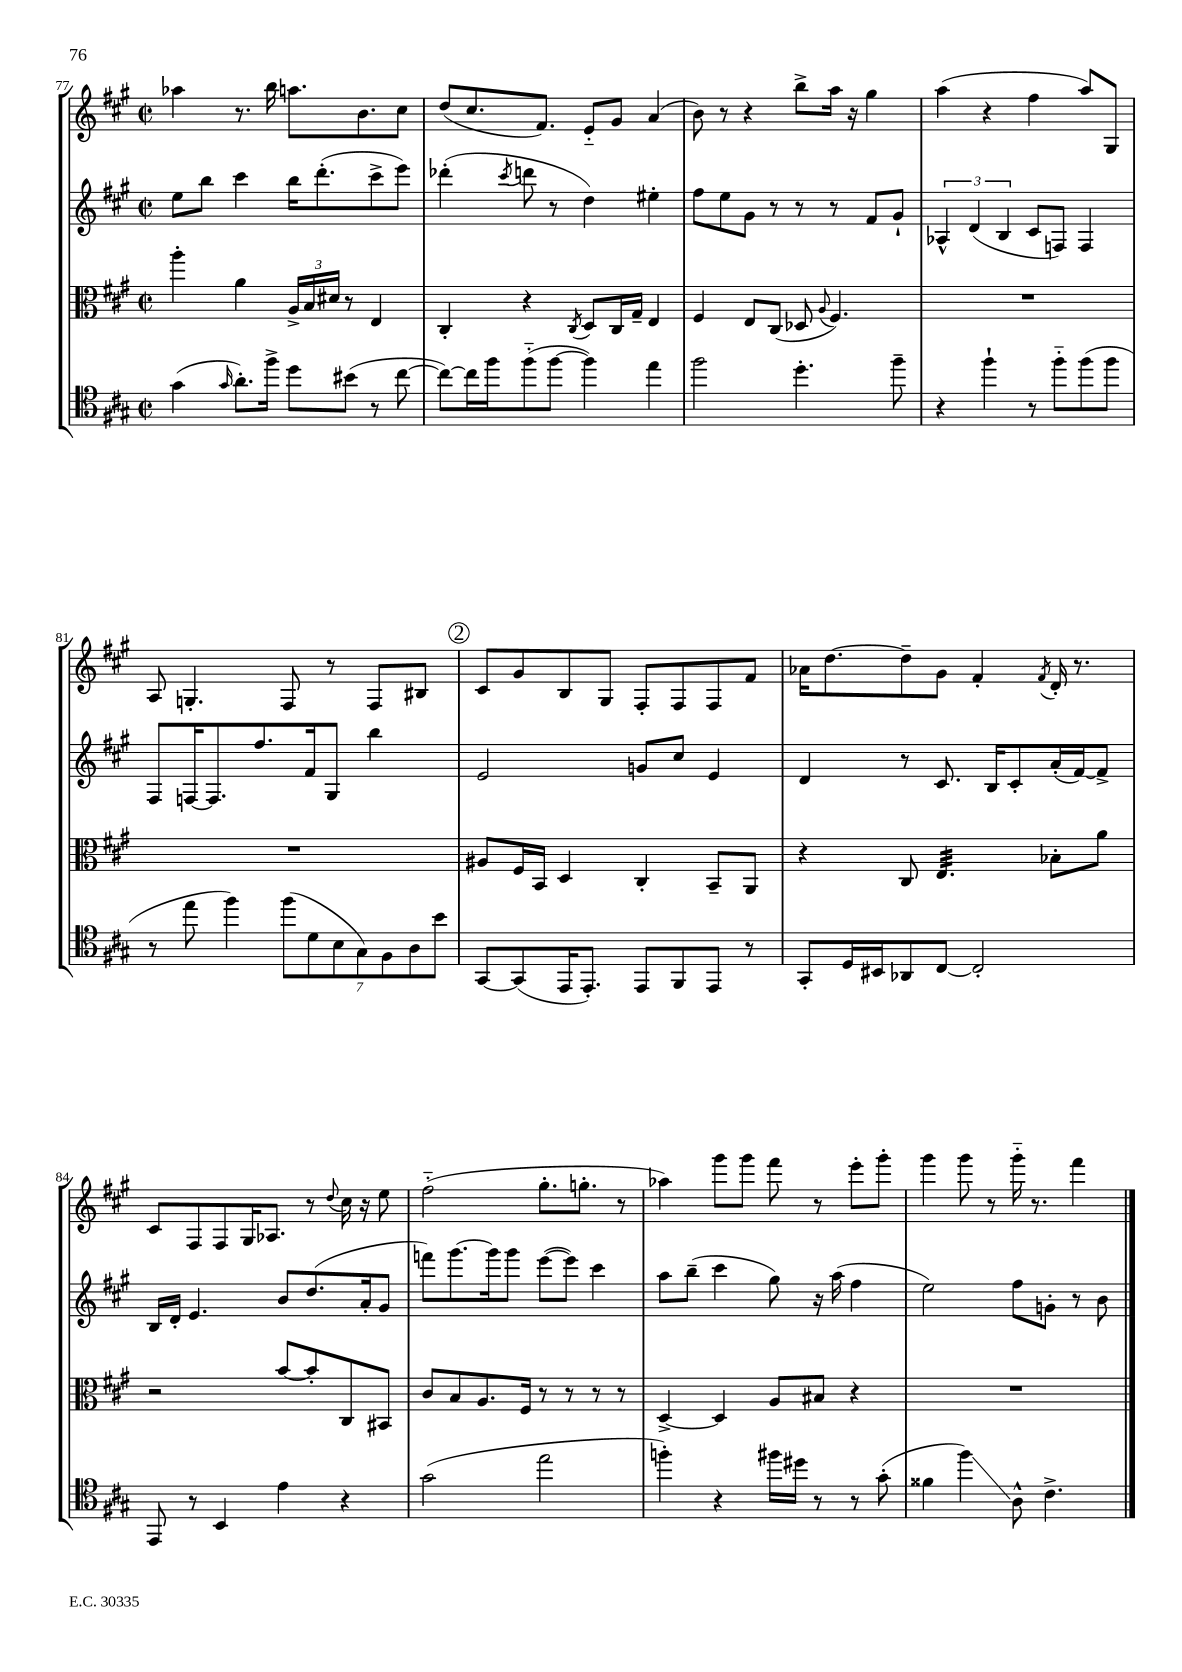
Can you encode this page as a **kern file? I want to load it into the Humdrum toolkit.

**kern	**kern	**kern	**kern
*staff4	*staff3	*staff2	*staff1
*clefC4	*clefC3	*clefG2	*clefG2
*k[f#c#g#]	*k[f#c#g#]	*k[f#c#g#]	*k[f#c#g#]
*M2/2	*M2/2	*M2/2	*M2/2
*met(c|)	*met(c|)	*met(c|)	*met(c|)
(4g#	4aa'	8ee	4aa-
.	.	8bb	.
16qqg#	.	.	.
8.a')	4a	4ccc#	8.r
16ff#^	.	.	16bb
8dd	24A^	16bb	8.aa
.	24B	.	.
.	.	(8.ddd'	.
.	24d#	.	.
(8b#	8r	.	.
.	.	.	8.b
8r	4E	8ccc#^	.
[8cc#	.	8eee)	8cc#
=	=	=	=
8cc#_)	4C#'	(4ddd-'	(8dd
16cc#]	.	.	8.cc#
16ff#	.	.	.
.	.	8qccc#	.
(8ff#'~	4r	8ddd	.
.	.	.	8.f#)
[8ff#	.	8r	.
.	8qC#	.	.
4ff#])	8D	4dd)	8e'~
.	16C#	.	8g#
.	16G#~	.	.
4ee	4E	4ee#'	(4a
=	=	=	=
2ff#	4F#	8ff#	8b)
.	.	8ee	8r
.	8E	8g#	4r
.	(8C#	8r	.
4.dd'	8D-	8r	8bb^
.	8qqA	.	.
.	4.F#)	8r	16aa
.	.	.	16r
.	.	8f#	4gg#
8ff#~	.	8g#`	.
=	=	=	=
4r	1r	6A-^^	(4aa
.	.	(6d	.
4ff#`	.	.	4r
.	.	6B	.
8r	.	8c#	4ff#
8ff#'~	.	8F)	.
(8ff#	.	4F	8aa)
8ff#	.	.	8G#
=	=	=	=
8r	1r	8F#	8A
8ee	.	[16F	4.G'
.	.	8.F]	.
4ff#)	.	.	.
.	.	8.ff#	.
(14ff#	.	.	8F#
.	.	16f#	.
14d	.	.	.
.	.	8G#	8r
14B	.	.	.
14G#)	.	.	.
.	.	4bb	8F#
14F#	.	.	.
14A	.	.	.
.	.	.	8B#
14b	.	.	.
=	=	=	=
[8GG#	8A#	2e	8c#
(8GG#]	16F#	.	8g#
.	16BB	.	.
16EE	4D	.	8B
8.EE')	.	.	.
.	.	.	8G#
8EE	4C#'	8g	8F#'
8FF#	.	8cc#	8F#
8EE	8BB~	4e	8F#
8r	8AA	.	8f#
=	=	=	=
8GG#'	4r	4d	16a-
.	.	.	[8.dd
16D	.	.	.
16BB#	.	.	.
8AA-	8C#	8r	8dd~]
[8C#	4.E	8.c#	8g#
2C#']	.	.	4f#'
.	.	16B	.
.	.	8c#'	.
.	.	.	8qf#
.	8B-'	(16a'	16d'
.	.	[16f#)	8.r
.	8a	8f#^]	.
=	=	=	=
8EE	2r	16B	8c#
.	.	16d'	.
8r	.	4.e	8F#
4BB	.	.	8F#
.	.	.	16G#
.	.	.	8.A-
4e	[8b	8b	.
.	8b']	(8.dd	8r
.	.	.	8qqdd
4r	8C#	.	16cc#
.	.	16a'	16r
.	8BB#	8g#	8ee
=	=	=	=
(2g#	8c#	8fff)	(2ff#'~
.	8B	[8.ggg#	.
.	8.A	.	.
.	.	16ggg#]	.
.	.	8ggg#	.
.	16F#	.	.
2ee	8r	([8eee	8.gg#'
.	8r	8eee])	.
.	.	.	8.gg'
.	8r	4ccc#	.
.	8r	.	8r
=	=	=	=
4ff')	[4D^	8aa	4aa-)
.	.	(8bb~	.
4r	4D]	4ccc#	8ggg#
.	.	.	8ggg#
16ff#	8A	8gg#)	8fff#
16dd#	.	.	.
8r	8B#	16r	8r
.	.	(16aa	.
8r	4r	4ff#	8eee'
(8g#'	.	.	8ggg#'
=	=	=	=
4f##	1r	2ee)	4ggg#
4ff#)	.	.	8ggg#
.	.	.	8r
8A^^	.	8ff#	16ggg#'~
.	.	.	8.r
4.c#^	.	8g'	.
.	.	8r	4fff#
.	.	8b	.
==	==	==	==
*-	*-	*-	*-
